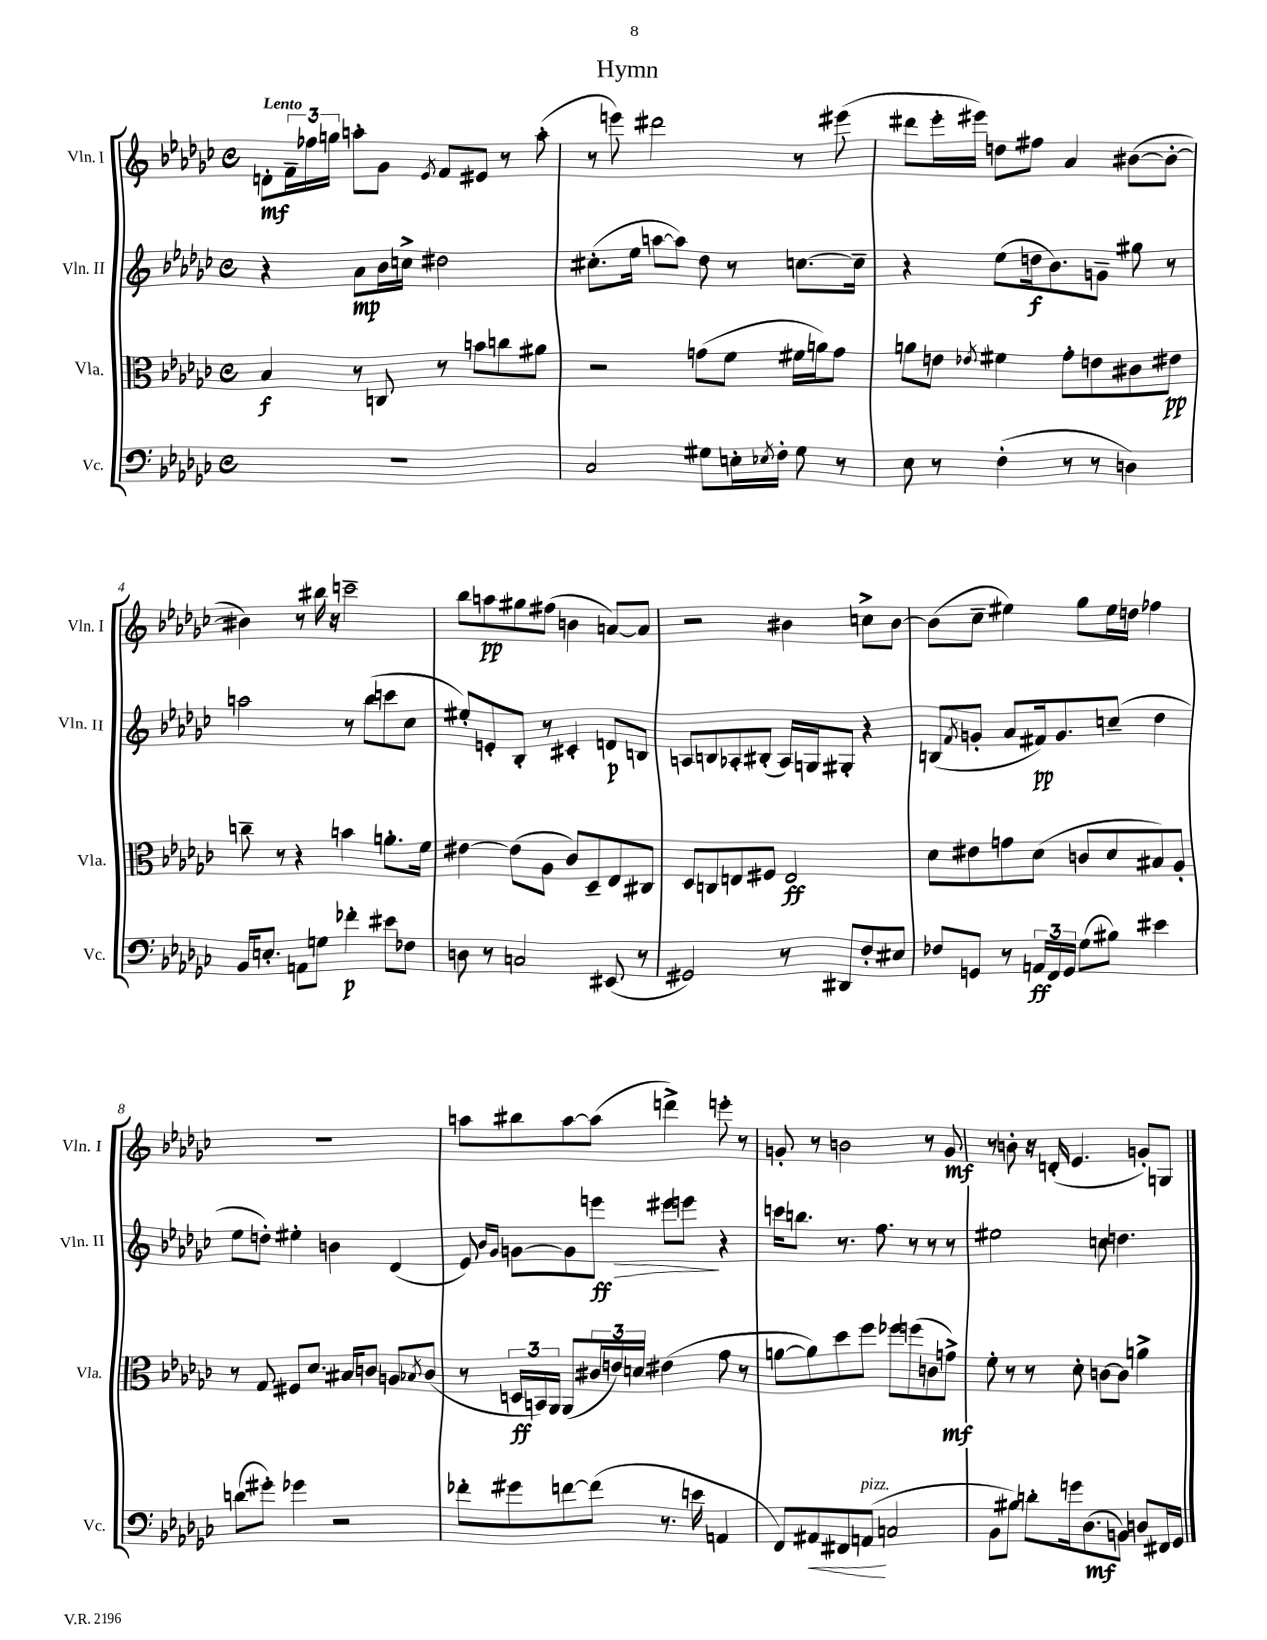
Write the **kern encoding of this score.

**kern	**dynam	**kern	**dynam	**kern	**dynam	**kern	**dynam
*part4	*part4	*part3	*part3	*part2	*part2	*part1	*part1
*staff4	*staff4	*staff3	*staff3	*staff2	*staff2	*staff1	*staff1
*I"Vc.	*	*I"Vla.	*	*I"Vln. II	*	*I"Vln. I	*
*I'Vc.	*	*I'Vla.	*	*I'Vln. II	*	*I'Vln. I	*
*clefF4	*	*clefC3	*	*clefG2	*	*clefG2	*
*k[b-e-a-d-g-c-]	*	*k[b-e-a-d-g-c-]	*	*k[b-e-a-d-g-c-]	*	*k[b-e-a-d-g-c-]	*
*M4/4	*	*M4/4	*	*M4/4	*	*M4/4	*
*met(c)	*	*met(c)	*	*met(c)	*	*met(c)	*
=1	=1	=1	=1	=1	=1	=1	=1
!	!	!	!	!	!	!LO:TX:a:B:t=Lento	!
1r	.	4B-/	f	4r	.	8dn'\L	mf
.	.	.	.	.	.	24f~\L	.
.	.	.	.	.	.	24ff-X\	.
.	.	.	.	.	.	24ggn\JJ	.
.	.	8r	.	8a-\L	mp	8aan'\L	.
.	.	8Cn/	.	16b-\L	.	8g-\J	.
.	.	.	.	16ccn^\JJ	.	.	.
.	.	.	.	.	.	8qe-/	.
.	.	8r	.	2dd#X\	.	8f/L	.
.	.	8bn\L	.	.	.	8e#X/J	.
.	.	8ccn\	.	.	.	8r	.
.	.	8a#X\J	.	.	.	(8aa'\	.
=2	=2	=2	=2	=2	=2	=2	=2
2C-/	.	2r	.	(8.cc#X'\L	.	8r	.
.	.	.	.	.	.	8eeen\)	.
.	.	.	.	16ee-\Jk	.	.	.
.	.	.	.	[8aan\L	.	2ddd#X\	.
.	.	.	.	8aa\J])	.	.	.
8G#X\L	.	(8gn\L	.	8dd-\	.	.	.
16En'\L	.	8f\J	.	8r	.	.	.
8qE-X/	.	.	.	.	.	.	.
16F'\JJ	.	.	.	.	.	.	.
8G#\	.	16f#X\LL	.	[8.ccn\L	.	8r	.
.	.	16an\J)	.	.	.	.	.
8r	.	8g\J	.	.	.	(8eee#X\	.
.	.	.	.	16cc~\Jk]	.	.	.
=3	=3	=3	=3	=3	=3	=3	=3
8E-\	.	8an\L	.	4r	.	8ddd#X\L	.
8r	.	8en\J	.	.	.	16eee-'\L	.
.	.	.	.	.	.	16eee#X\JJ)	.
.	.	8qe-X/	.	.	.	.	.
(4F'\	.	4f#X\	.	(8ee-\L	.	8ddn\L	.
.	.	.	.	16ddn\k	f	8ff#X\J	.
.	.	.	.	8.b-\)	.	.	.
8r	.	8g-'\L	.	.	.	4a-/	.
8r	.	8en\	.	8gn~\J	.	.	.
4Dn\)	.	8c#X\	.	8gg#X\	.	([8b#X\L	.
.	.	8e#X\J	pp	8r	.	8b#'\J_	.
!!LO:LB:g=z
=4	=4	=4	=4	=4	=4	=4	=4
16BB-/KL	.	8ccn~\	.	2aan\	.	4b#X\])	.
8.En'/J	.	.	.	.	.	.	.
.	.	8r	.	.	.	.	.
8AAn\L	.	4r	.	.	.	8r	.
8Gn\J	.	.	.	.	.	16bb#X\	.
.	.	.	.	.	.	16r	.
4f-X'\	p	4bn\	.	8r	.	2cccn~\	.
.	.	.	.	(8bb-\L	.	.	.
8e#X\L	.	8.an'\L	.	8cccn\	.	.	.
8F-X\J	.	.	.	8cc-\J	.	.	.
.	.	16f\Jk	.	.	.	.	.
=5	=5	=5	=5	=5	=5	=5	=5
8Dn\	.	[4e#X\	.	8ee#X'/L)	.	8bb-\L	.
8r	.	.	.	8en'/	.	8aan\	pp
2Cn/	.	(8e#\L]	.	8B-'/J	.	8gg#X\	.
.	.	8A-\J	.	8r	.	(8ff#X\J	.
.	.	8c-/L)	.	4c#X'/	.	4bn\	.
.	.	8D-~/	.	.	.	.	.
(8EE#X/	.	8E-/	.	8dn/L	p	[8an/L)	.
8r	.	8C#X/J	.	8Bn/J	.	8a/J]	.
=6	=6	=6	=6	=6	=6	=6	=6
2GG#X/)	.	8D-/L	.	8An/L	.	2r	.
.	.	8Cn/	.	8Bn/	.	.	.
.	.	8En/	.	8A-X'/	.	.	.
.	.	8F#X/J	.	(8B#X'/J	.	.	.
8r	.	2E/	ff	16A-/LL)	.	4b#X\	.
.	.	.	.	16Gn/J	.	.	.
8DD#X/L	.	.	.	8G#X'/J	.	.	.
8F'/	.	.	.	4r	.	8ccn^\L	.
8E#X/J	.	.	.	.	.	[8b#\J	.
=7	=7	=7	=7	=7	=7	=7	=7
8F-X/L	.	8d-\L	.	(8Bn/L	.	(8b#\L]	.
.	.	.	.	8qf/	.	.	.
8GGn/J	.	8e#X\	.	8gn'/J	.	8cc-~\J	.
8r	.	8gn\	.	8a-/L	.	4ee#X\)	.
24AAn/LL	ff	(8d-\J	.	16f#X/k)	pp	.	.
24FF/	.	.	.	.	.	.	.
.	.	.	.	8.g/	.	.	.
24GG/JJ	.	.	.	.	.	.	.
(8G-\L	.	8cn/L	.	.	.	8gg-\L	.
8B#X\J)	.	8d-/	.	(8ccn~/J	.	16ee#\L	.
.	.	.	.	.	.	16ddn\JJ	.
4e#X\	.	8B#X/)	.	4dd-\	.	4ff-X\	.
.	.	8A-'/J	.	.	.	.	.
!!LO:LB:g=z
=8	=8	=8	=8	=8	=8	=8	=8
(8dn\L	.	8r	.	8ee-\L	.	1r	.
8g#X'\J)	.	8G-/	.	8ddn'\J)	.	.	.
4g-X\	.	8F#X/L	.	4ee#X'\	.	.	.
.	.	8.d-/J	.	.	.	.	.
2r	.	.	.	4bn\	.	.	.
.	.	16B#X/KL	.	.	.	.	.
.	.	8cn/J	.	.	.	.	.
.	.	8An/L	.	(4d-/	.	.	.
.	.	8qB-X/	.	.	.	.	.
.	.	(8c/J	.	.	.	.	.
=9	=9	=9	=9	=9	=9	=9	=9
8f-X'\L	.	8r	.	8e-/)	.	8aan\L	.
.	.	.	.	16qqb-/LL	.	.	.
.	.	.	.	16qqg-/JJ	.	.	.
8g#X\	.	24Dn/LL	ff	[8gn\L	.	8bb#X\	.
.	.	24BBn/)	.	.	.	.	.
.	.	24AA-/JJ	.	.	.	.	.
[8fn\	.	(8AA-/L	.	8g\]	.	[8aa\	.
!	!	!	!	!	!LO:HP:b	!	!
(8f\J]	.	24c#X/L	.	8eeen\J	> ff	(8aa\J]	.
.	.	24en/)	.	.	.	.	.
.	.	24dn/JJ	.	.	.	.	.
8.r	.	(4e#X\	.	8eee#X\L	.	4dddn^\)	.
.	.	.	.	8eeen\J	.	.	.
16en\	.	.	.	.	.	.	.
4AAn/	.	8g-\	.	4r	]	8eeen'\	.
.	.	8r	.	.	.	8r	.
=10	=10	=10	=10	=10	=10	=10	=10
8FF/L)	.	[8an\L	.	16cccn\KL	.	8gn'/	.
.	.	.	.	8.bbn\J	.	.	.
!	!LO:HP:b	!	!	!	!	!	!
8AA#X/	<	8a\])	.	.	.	8r	.
8FF#X/	.	8dd-\	.	8.r	.	2bn\	.
!LO:TX:a:i:t=pizz.	!	!	!	!	!	!	!
(8AAn/J	.	8ff\J	.	.	.	.	.
.	.	.	.	8.ff\	.	.	.
2Cn/	[	8ff-X\L	.	.	.	.	.
.	.	(8ffn\	.	8r	.	.	.
.	.	8cn\	.	8r	.	8r	.
.	.	8gn^\J)	mf	8r	.	8g/	mf
=11	=11	=11	=11	=11	=11	=11	=11
8BB-\L	.	8f'\	.	2ee#X\	.	8r	.
8B#X\J)	.	8r	.	.	.	8bn'\	.
8dn'\L	.	8r	.	.	.	16r	.
.	.	.	.	.	.	(16dn'/	.
16gn\k	.	8d-'\	.	.	.	4.e-/	.
(8.D-\	mf	.	.	.	.	.	.
.	.	[8cn\L	.	8ccn\	.	.	.
8BBn\J)	.	8c\J]	.	4.ddn\	.	.	.
8Dn/L	.	4an^\	.	.	.	8gn'/L)	.
16FF#X/L	.	.	.	.	.	8Gn/J	.
16GG-/JJ	.	.	.	.	.	.	.
==	==	==	==	==	==	==	==
*-	*-	*-	*-	*-	*-	*-	*-
